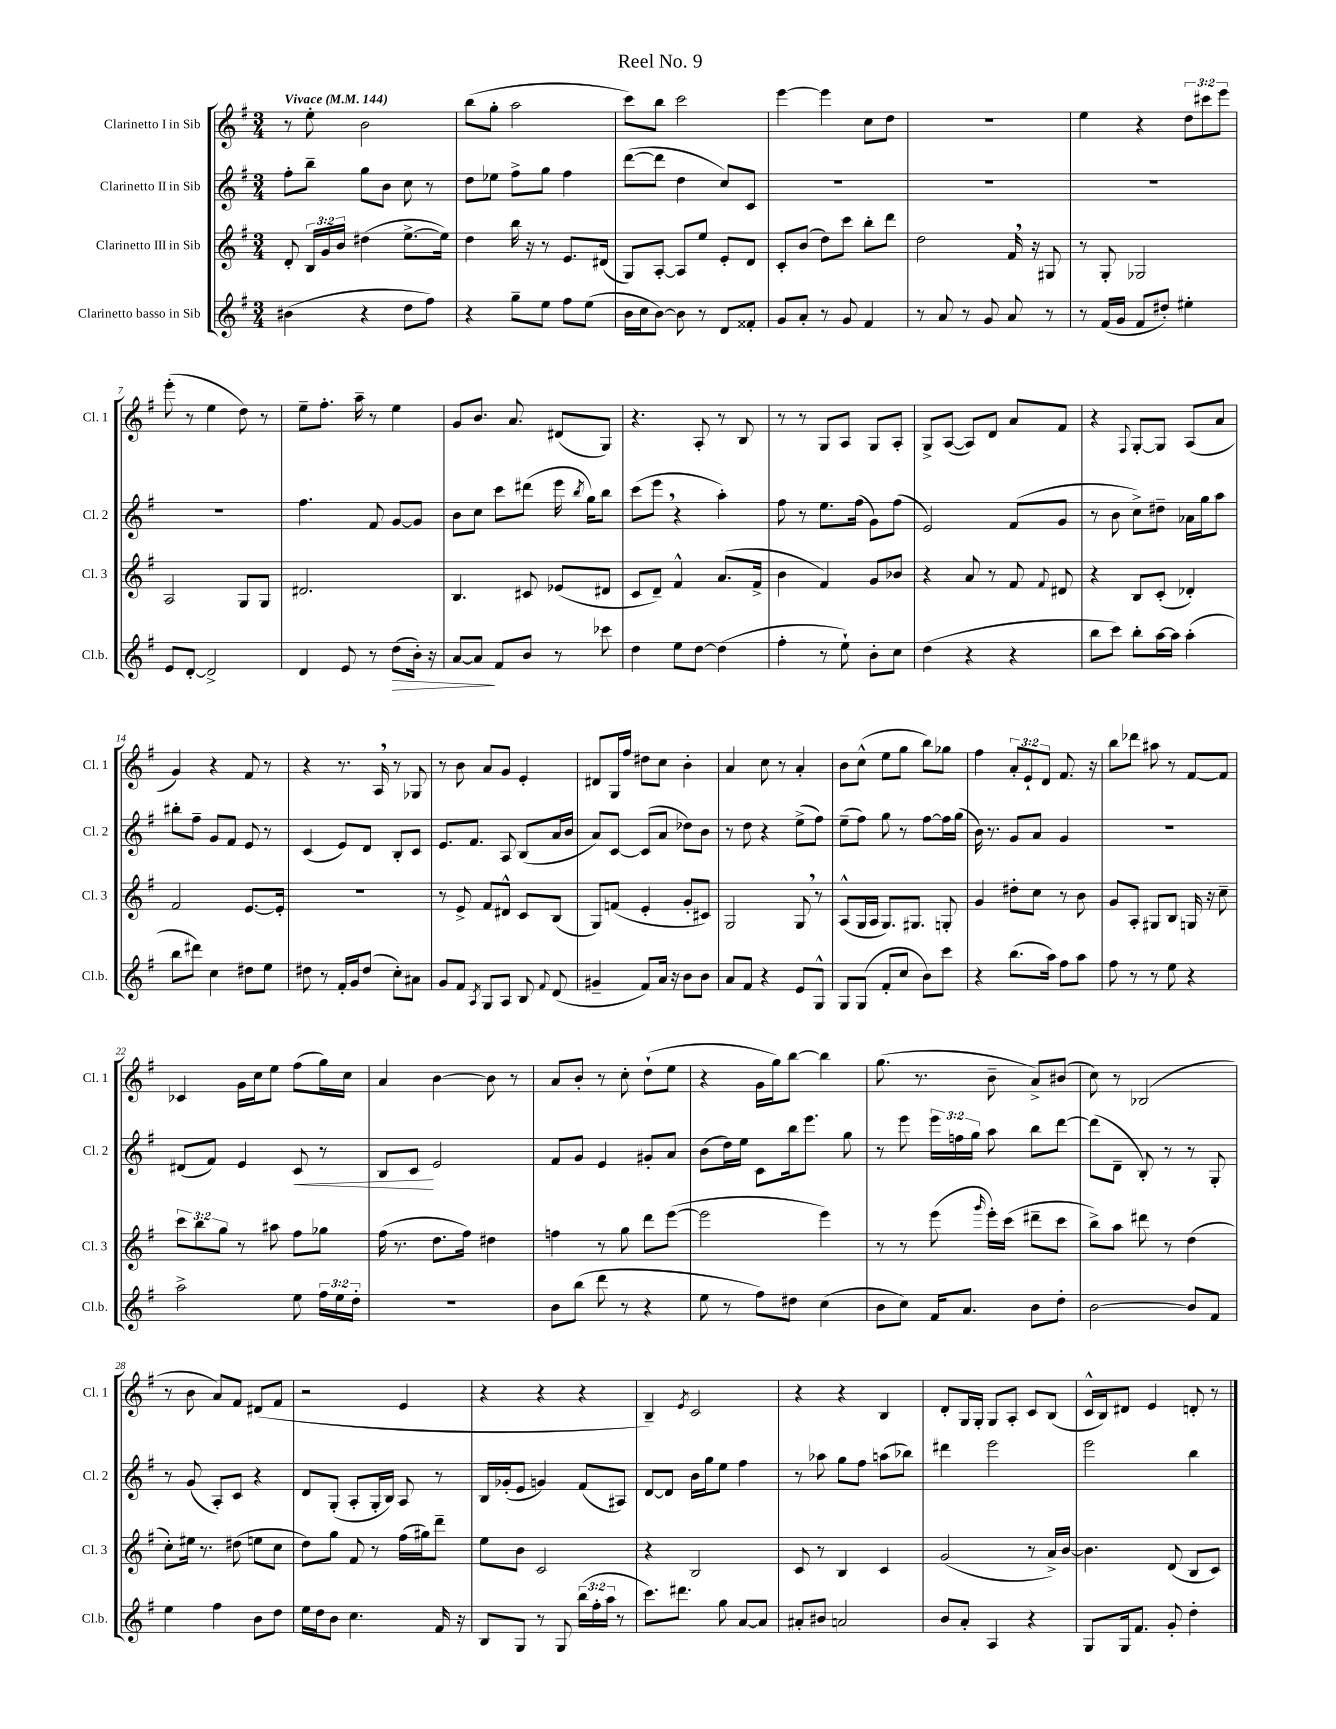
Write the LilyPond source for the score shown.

\header { title = "Reel No. 9" }
<<
\new StaffGroup <<
\new Staff = "s0" \with { instrumentName = "Clarinetto I in Sib" shortInstrumentName = "Cl. 1" } {
    \clef treble \key g \major \numericTimeSignature \time 3/4 \override Staff.TupletNumber.text = #tuplet-number::calc-fraction-text \tempo "Vivace" 4 = 144
    \autoBeamOff r8 e''8-. b'2 |
    b''8[( g''8]-. a''2 |
    c'''8[) b''8] c'''2 |
    e'''4~ e'''4 c''8[ d''8] |
    R2. |
    e''4 r4 \tuplet 3/2 { d''8[ cis'''8 e'''8] } |
    e'''8-.( r8 e''4 d''8) r8 |
    e''8[-- fis''8.]-. a''16-- r8 e''4 |
    g'8[ b'8.] a'8. dis'8[( g8]) |
    r4. a8-. r8 b8 |
    r8 r8 g8[ a8] g8[ a8]-. |
    g8[-> a8]~( a8[) d'8] a'8[ fis'8] |
    r4 \appoggiatura { fis8 } g8[~-. g8] a8[( a'8] |
    g'4) r4 fis'8 r8 |
    r4 r8. a16 \breathe r8 ges8 |
    r8 b'8 a'8[ g'8] e'4-. |
    dis'8[ g16 fis''16] dis''8[ c''8] b'4-. |
    a'4 c''8 r8 a'4-. |
    b'8[ c''8]-^( e''8[ g''8] b''8[) ges''8] |
    fis''4 \tuplet 3/2 { a'8[-. e'8-! d'8] } fis'8. r16 |
    b''8[ des'''8] ais''8 r8 fis'8[~ fis'8] |
    ces'4 g'16[ c''16 e''8] fis''8[( g''16) c''16] |
    a'4 b'4~ b'8 r8 |
    a'8[ b'8]-. r8 c''8-. d''8[-!( e''8] |
    r4 g'16[ g''16) b''8]~ b''4 |
    g''8.( r8. b'8-- a'8[->) bis'8]( |
    c''8) r8 bes2( |
    r8 b'8 a'8[) fis'8] dis'8[( fis'8] |
    r2 e'4 |
    r4 r4 r4 |
    b4--) \acciaccatura { e'8 } c'2 |
    r4 r4 b4 |
    d'8[-. g16 g16]-. g8[ a8]-. c'8[ b8]( |
    c'16[-^ b16) dis'8] e'4 d'8-. r8 \bar "|." |
}
\new Staff = "s1" \with { instrumentName = "Clarinetto II in Sib" shortInstrumentName = "Cl. 2" } {
    \clef treble \key g \major \numericTimeSignature \time 3/4 \override Staff.TupletNumber.text = #tuplet-number::calc-fraction-text
    \autoBeamOff fis''8[-. b''8]-- g''8[ b'8] c''8 r8 |
    d''8[ ees''8] fis''8[-> g''8] fis''4 |
    d'''8[~( d'''8] d''4 c''8[) c'8] |
    R2. |
    R2. |
    R2. |
    R2. |
    fis''4. fis'8 g'8[~ g'8] |
    b'8[ c''8] c'''8[ dis'''8]( e'''16 \acciaccatura { b''8 } g''16[) b''8] |
    c'''8[( e'''8] \breathe r4 a''4-.) |
    fis''8 r8 e''8.[ fis''16]( g'8[) fis''8]( |
    e'2) fis'8[( g'8] |
    r8 b'8 c''8[->) dis''8]-- aes'16[ g''16 a''8] |
    bis''8[-. fis''8]-- g'8[ fis'8] e'8 r8 |
    c'4( e'8[) d'8] b8[-. c'8] |
    e'8.[ fis'8.] a8 b8[( a'16 b'16] |
    a'8[) c'8]~ c'8[( a'8] des''8[) b'8] |
    r8 d''8 r4 e''8[->( fis''8]) |
    e''8[--( fis''8]) g''8 r8 fis''8[~ fis''16 g''16]( |
    b'16) r8. g'8[ a'8] g'4 |
    R2. |
    dis'8[( fis'8]) e'4 c'8\< r8 |
    b8[ c'8]\! e'2 |
    fis'8[ g'8] e'4 gis'8[-. a'8] |
    b'8[( d''16) e''16] c'8[ b''16 e'''8.] g''8 |
    r8 e'''8 \tuplet 3/2 { e'''16[ f''16 g''16] } a''8 b''8[ d'''8]~ |
    d'''8[( d'8]-- b8-.) r8 r8 g8-. |
    r8 g'8( a8[-.) c'8] r4 |
    d'8[ g8]-.( a8[-. g16-. b16]) a8 r8 |
    b16[ ges'16-.( e'8] g'4) fis'8[( ais8]) |
    d'8[~ d'8] b'16[ g''16 e''8] fis''4 |
    r8 aes''8 g''8[ fis''8] a''8[( bes''8]) |
    dis'''4 e'''2 |
    e'''2 b''4 \bar "|." |
}
\new Staff = "s2" \with { instrumentName = "Clarinetto III in Sib" shortInstrumentName = "Cl. 3" } {
    \clef treble \key g \major \numericTimeSignature \time 3/4 \override Staff.TupletNumber.text = #tuplet-number::calc-fraction-text
    \autoBeamOff d'8-. \tuplet 3/2 { b16[ g'16 b'16] } dis''4( e''8.[~-> e''16]) |
    d''4 b''16 r16 r8 e'8.[ dis'16]( |
    g8[) a8]~-. a8[ e''8] e'8[-. d'8] |
    c'8[-. b'8]( d''8[) c'''8] b''8[-. d'''8] |
    d''2 fis'16 \breathe r16 gis8 |
    r8 g8-. ges2 |
    a2 g8[ g8] |
    dis'2. |
    b4. cis'8 ees'8[( dis'8] |
    c'8[ d'8]--) fis'4-^ a'8.[( fis'16]-> |
    b'4 fis'4) g'8[ bes'8] |
    r4 a'8 r8 fis'8 \appoggiatura { fis'8 } dis'8 |
    r4 b8[ c'8]-.( des'4-.) |
    fis'2 e'8.[~ e'16]-. |
    R2. |
    r8 e'8-> fis'8[ dis'8]-^ c'8[ b8]( |
    g8[) f'8]( e'4-. g'8[-. cis'8]) |
    g2 g8 \breathe r8 |
    a8[-^( g16 a16] g8.[) gis8.] g8-. |
    g'4 dis''8[-. c''8] r8 b'8 |
    g'8[ a8]-. gis8[ b8] g16 r16 c''8-- |
    \tuplet 3/2 { c'''8[ b''8 g''8] } r8 ais''8 fis''8[ ges''8] |
    fis''16( r8. d''8.[ fis''16]) dis''4 |
    f''4 r8 g''8 d'''8[ e'''8]~( |
    e'''2 e'''4) |
    r8 r8 e'''8( \grace { g'''16 } e'''16[-.) c'''16]( dis'''8[-- c'''8] |
    b''8[->) a''8] dis'''8 r8 d''4( |
    c''8[-.) eis''16] r8. dis''8( e''8[ c''8] |
    d''8[) g''8] fis'8 r8 fis''16[( gis''16) d'''8]-- |
    e''8[ b'8] c'2 |
    r4 b2 |
    c'8 r8 b4 c'4 |
    g'2( r8 a'16[->) b'16]~ |
    b'4. d'8( b8[ c'8]) \bar "|." |
}
\new Staff = "s3" \with { instrumentName = "Clarinetto basso in Sib" shortInstrumentName = "Cl.b." } {
    \clef treble \key g \major \numericTimeSignature \time 3/4 \override Staff.TupletNumber.text = #tuplet-number::calc-fraction-text
    \autoBeamOff bis'4( r4 d''8[ fis''8]) |
    r4 g''8[-- e''8] fis''8[ e''8]( |
    b'16[ c''16 b'8]~) b'8 r8 d'8[ fisis'8]-. |
    g'8[ a'8]-. r8 g'8 fis'4 |
    r8 a'8 r8 g'8 a'8 r8 |
    r8 fis'16[( g'16] fis'8[ dis''8]-.) eis''4-. |
    e'8[ d'8]~-. d'2-> |
    d'4 e'8 r8 d''8[\>( b'16]-.) r16 |
    a'8[~ a'8]\! fis'8[ b'8] r8 ces'''8 |
    d''4 e''8[ d''8]~ d''4( |
    fis''4-. r8 e''8-!) b'8[-. c''8] |
    d''4( r4 r4 |
    b''8[ c'''8]) b''8[-. a''16~ a''16] a''4-.( |
    b''8[ dis'''8]) c''4 dis''8[ e''8] |
    dis''8 r8 fis'16[-. g'16 dis''8]( c''8[-.) ais'8] |
    g'8[ fis'8] \acciaccatura { a8 } g8[ a8] b8 \appoggiatura { fis'8 } d'8( |
    gis'4-- fis'8[) a'16] r16 b'8[ b'8] |
    a'8[ fis'8] r4 e'8[ g8]-^ |
    g8[ g8]( fis'8[-. c''8] b'8[) c'''8] |
    r4 b''8.[( a''16]) fis''8[ a''8] |
    fis''8 r8 r8 e''8 r4 |
    a''2-> e''8 \tuplet 3/2 { fis''16[ e''16 d''16]-. } |
    R2. |
    b'8[ b''8]( d'''8 r8 r4 |
    e''8 r8 fis''8[) dis''8] c''4( |
    b'8[ c''8]) fis'16[ a'8.] b'8[ d''8]-. |
    b'2~ b'8[ fis'8] |
    e''4 fis''4 b'8[ d''8] |
    e''16[ d''16 b'8] c''4. fis'16 r16 |
    b8[ g8] r8 g8 \tuplet 3/2 { b''16[( fis''16-. a''16] } r8 |
    c'''8.[) dis'''8.] g''8 a'8[~ a'8] |
    ais'8[-. bis'8] a'2 |
    b'8[ a'8]-. a4 r4 |
    g8[ g16 fis'8.] g'8-. d''4-. \bar "|." |
}
>>
>>
